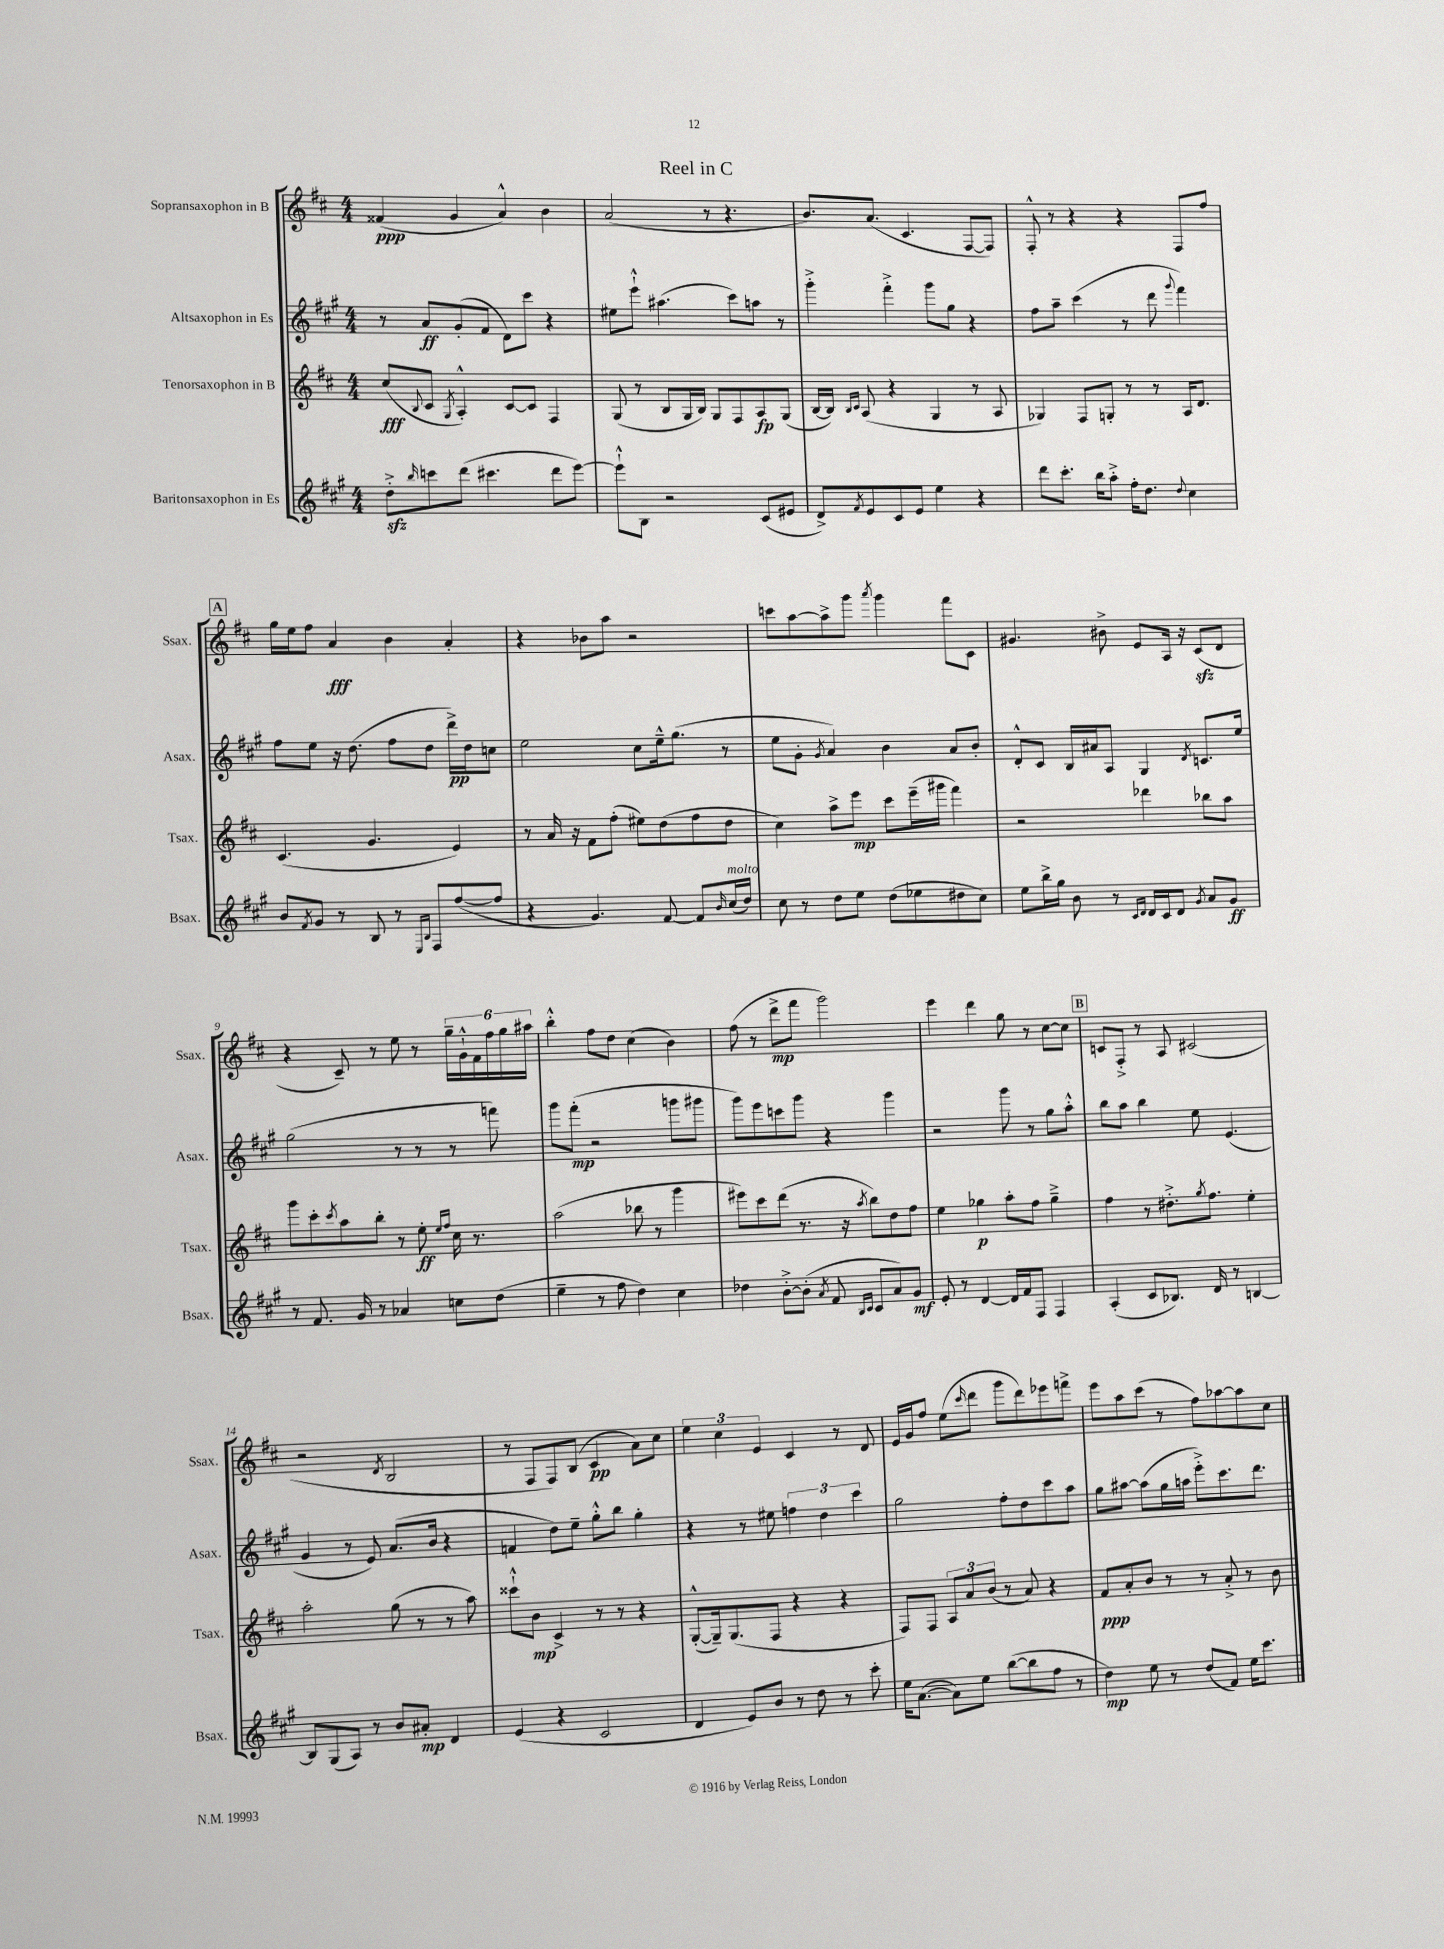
\header { title = "Reel in C" }
<<
\new StaffGroup <<
\new Staff = "s0" \with { instrumentName = "Sopransaxophon in B" shortInstrumentName = "Ssax." } {
    \clef treble \key d \major \numericTimeSignature \time 4/4
    fisis'4\ppp( g'4 a'4-^) b'4 |
    a'2( r8 r4. |
    b'8.) a'8.( cis'4. fis8~ fis8) |
    fis8-.-^ r8 r4 r4 fis8 fis''8 |
    \mark \markup { \box "A" } g''16 e''16 fis''8 a'4\fff b'4 a'4-. |
    r4 bes'8 a''8 r2 |
    c'''8 a''8~ a''8-> g'''8 \acciaccatura { a'''8 } g'''4 fis'''8 cis'8 |
    gis'4. bis'8-> e'8 a16 r16 cis'8\sfz( d'8 |
    r4 cis'8--) r8 e''8 r8 \tuplet 6/4 { g''16-- g'16-!-^ fis'16 fis''16 g''16 ais''16 } |
    b''4-.-^ fis''8 d''8 cis''4( b'4) |
    fis''8( r8 d'''8->\mp fis'''8 g'''2) |
    e'''4 d'''4 g''8 r8 cis''8~ cis''8 |
    \mark \markup { \box "B" } c'8 fis8-.-> r8 a8 cis'2( |
    r2 \acciaccatura { d'8 } b2 |
    r8 fis8 fis8) b8( cis'4\pp a'8) cis''8 |
    \tuplet 3/2 { e''4 cis''4 e'4 } cis'4 r8 d'8 |
    e'16 g'16 fis''8 e''8( \grace { cis'''16 } d'''8 g'''8 d'''8) ees'''8 f'''8-> |
    e'''8 a''8 cis'''8( r8 fis''8) aes''8~ aes''8 cis''8 \bar "|." |
}
\new Staff = "s1" \with { instrumentName = "Altsaxophon in Es" shortInstrumentName = "Asax." } {
    \clef treble \key a \major \numericTimeSignature \time 4/4
    r8 a'8\ff gis'8-.( fis'8 d'8) cis'''8 r4 |
    eis''8 e'''8-!-^ ais''4.( cis'''8) a''8 r8 |
    gis'''4-.-> fis'''4-.-> gis'''8 gis''8 r4 |
    fis''8 a''8-- cis'''4( r8 d'''8 \appoggiatura { gis'''8 } fis'''4) |
    \mark \markup { \box "A" } fis''8 e''8 r16 d''8.( fis''8 d''8 d'''16->\pp) d''16 c''8 |
    e''2 cis''8 e''16---^ gis''8.( r8 |
    e''8 gis'8-. \acciaccatura { gis'8 } a'4) b'4 a'8 b'8-. |
    d'8-.-^ cis'8 b16 ais'16 a8 gis4 \acciaccatura { d'8 } c'8. e''16 |
    gis''2( r8 r8 r8 f'''8) |
    gis'''8 fis'''8-.\mp( r2 g'''8 gis'''8 |
    gis'''8) e'''8 c'''8 gis'''8 r4 gis'''4 |
    r2 gis'''8 r8 gis''8 a''8-.-^ |
    \mark \markup { \box "B" } b''8 a''8 b''4 e''8 e'4.( |
    gis'4 r8 e'8) a'8.( b'16 r4 |
    f'4 d''8) e''8-- gis''8-.-^ b''8 gis''4-. |
    r4 r8 eis''8 \tuplet 3/2 { f''4 d''4 cis'''4 } |
    gis''2 fis''8-. d''8 cis'''8 a''8 |
    gis''8 ais''8~ ais''8( gis''16 a''16 e'''8-.->) cis'''8. d'''8. \bar "|." |
}
\new Staff = "s2" \with { instrumentName = "Tenorsaxophon in B" shortInstrumentName = "Tsax." } {
    \clef treble \key d \major \numericTimeSignature \time 4/4
    cis''8\fff( \appoggiatura { b8 } cis'8 \acciaccatura { g8 } a4-.-^) cis'8~ cis'8 fis4 |
    g8( r8 b8 g16 b16) g8 fis8 a8\fp g8( |
    b16~ b16) \grace { b16 cis'16 } a8( r4 g4 r8 a8 |
    ges4) fis8 g8-. r8 r8 a16 d'8. |
    \mark \markup { \box "A" } cis'4.( g'4. e'4) |
    r8 a'16 r16 fis'8 fis''8-.( eis''8) d''8( fis''8 d''8 |
    cis''4) a''8-> e'''8\mp cis'''8 e'''16--( gis'''16 fis'''4) |
    r2 des'''4 bes''8 a''8 |
    g'''8 cis'''8-. \acciaccatura { cis'''8 } a''8 b''8-. r8 e''8-.\ff \grace { e''16 fis''16 } cis''16 r8. |
    a''2( bes''8 r8 g'''4 |
    eis'''8) cis'''8 d'''8( r8. r16 \acciaccatura { a''8 } b''8) d''8 fis''8 |
    e''4 ges''4\p a''8-. fis''8 ges''4---> |
    \mark \markup { \box "B" } fis''4 r8 dis''8.-.-> \acciaccatura { g''8 } fis''8. e''4-. |
    a''2-. g''8( r8 r8 a''8) |
    cisis'''8-!-^ b'8\mp cis'4-> r8 r8 r4 |
    g8~-.-^( g16--) g8.( fis8 r4 r4 |
    fis8) fis8 \tuplet 3/2 { a8 a'8 b'8( } r8 a'8) r4 |
    fis'8\ppp a'8-. b'8 r8 r8 a'8-.-> r8 b'8 \bar "|." |
}
\new Staff = "s3" \with { instrumentName = "Baritonsaxophon in Es" shortInstrumentName = "Bsax." } {
    \clef treble \key a \major \numericTimeSignature \time 4/4
    d''8-.->\sfz \grace { b''16 } c'''8 d'''8( cis'''4. d'''8 e'''8~) |
    e'''8-!-^ b8 r2 cis'8( eis'8 |
    d'8->) \acciaccatura { fis'8 } e'8 cis'8 e'8 e''4 r4 |
    d'''8 cis'''8.-. b''16 a''8-.-> fis''16-. d''8. \appoggiatura { d''8 } cis''4 |
    \mark \markup { \box "A" } b'8 \acciaccatura { fis'8 } gis'8 r8 b8 r8 \grace { e16 b16 } fis8 fis''8~( fis''8 |
    r4 gis'4.) fis'8~ fis'8 \grace { b'16 } cis''16^\markup { \italic "molto" }( d''16) |
    cis''8 r8 d''8 e''8 d''8( ees''8 dis''8 cis''8) |
    e''8 b''16-> gis''16 b'8 r8 \grace { cis'16 d'16 } d'16 cis'16 d'8 \acciaccatura { gis'8 } a'8 gis'8\ff |
    r8 fis'8. gis'16 r8 aes'4 c''8 d''8( |
    e''4-- r8 fis''8 d''4) cis''4 |
    des''4 b'8~-.-> b'8-.( \acciaccatura { a'8 } fis'8 \grace { b16 cis'16 } cis'8 a'8) gis'8\mf |
    e'8-. r8 d'4~ d'16 fis'16 fis8 fis4 |
    \mark \markup { \box "B" } a4-.( cis'8 bes8.) d'16 r8 b4~ |
    b8 gis8( a8) r8 b'8 ais'8-.\mp d'4 |
    e'4( r4 cis'2 |
    d'4 e'8) b'8 r8 d''8 r8 cis'''8-. |
    e''16 a'8.~( a'8) e''8 b''8~( b''8 fis''8 r8 |
    d''4\mp) e''8 r8 d''8( fis'8) e''16 cis'''8. \bar "|." |
}
>>
>>
